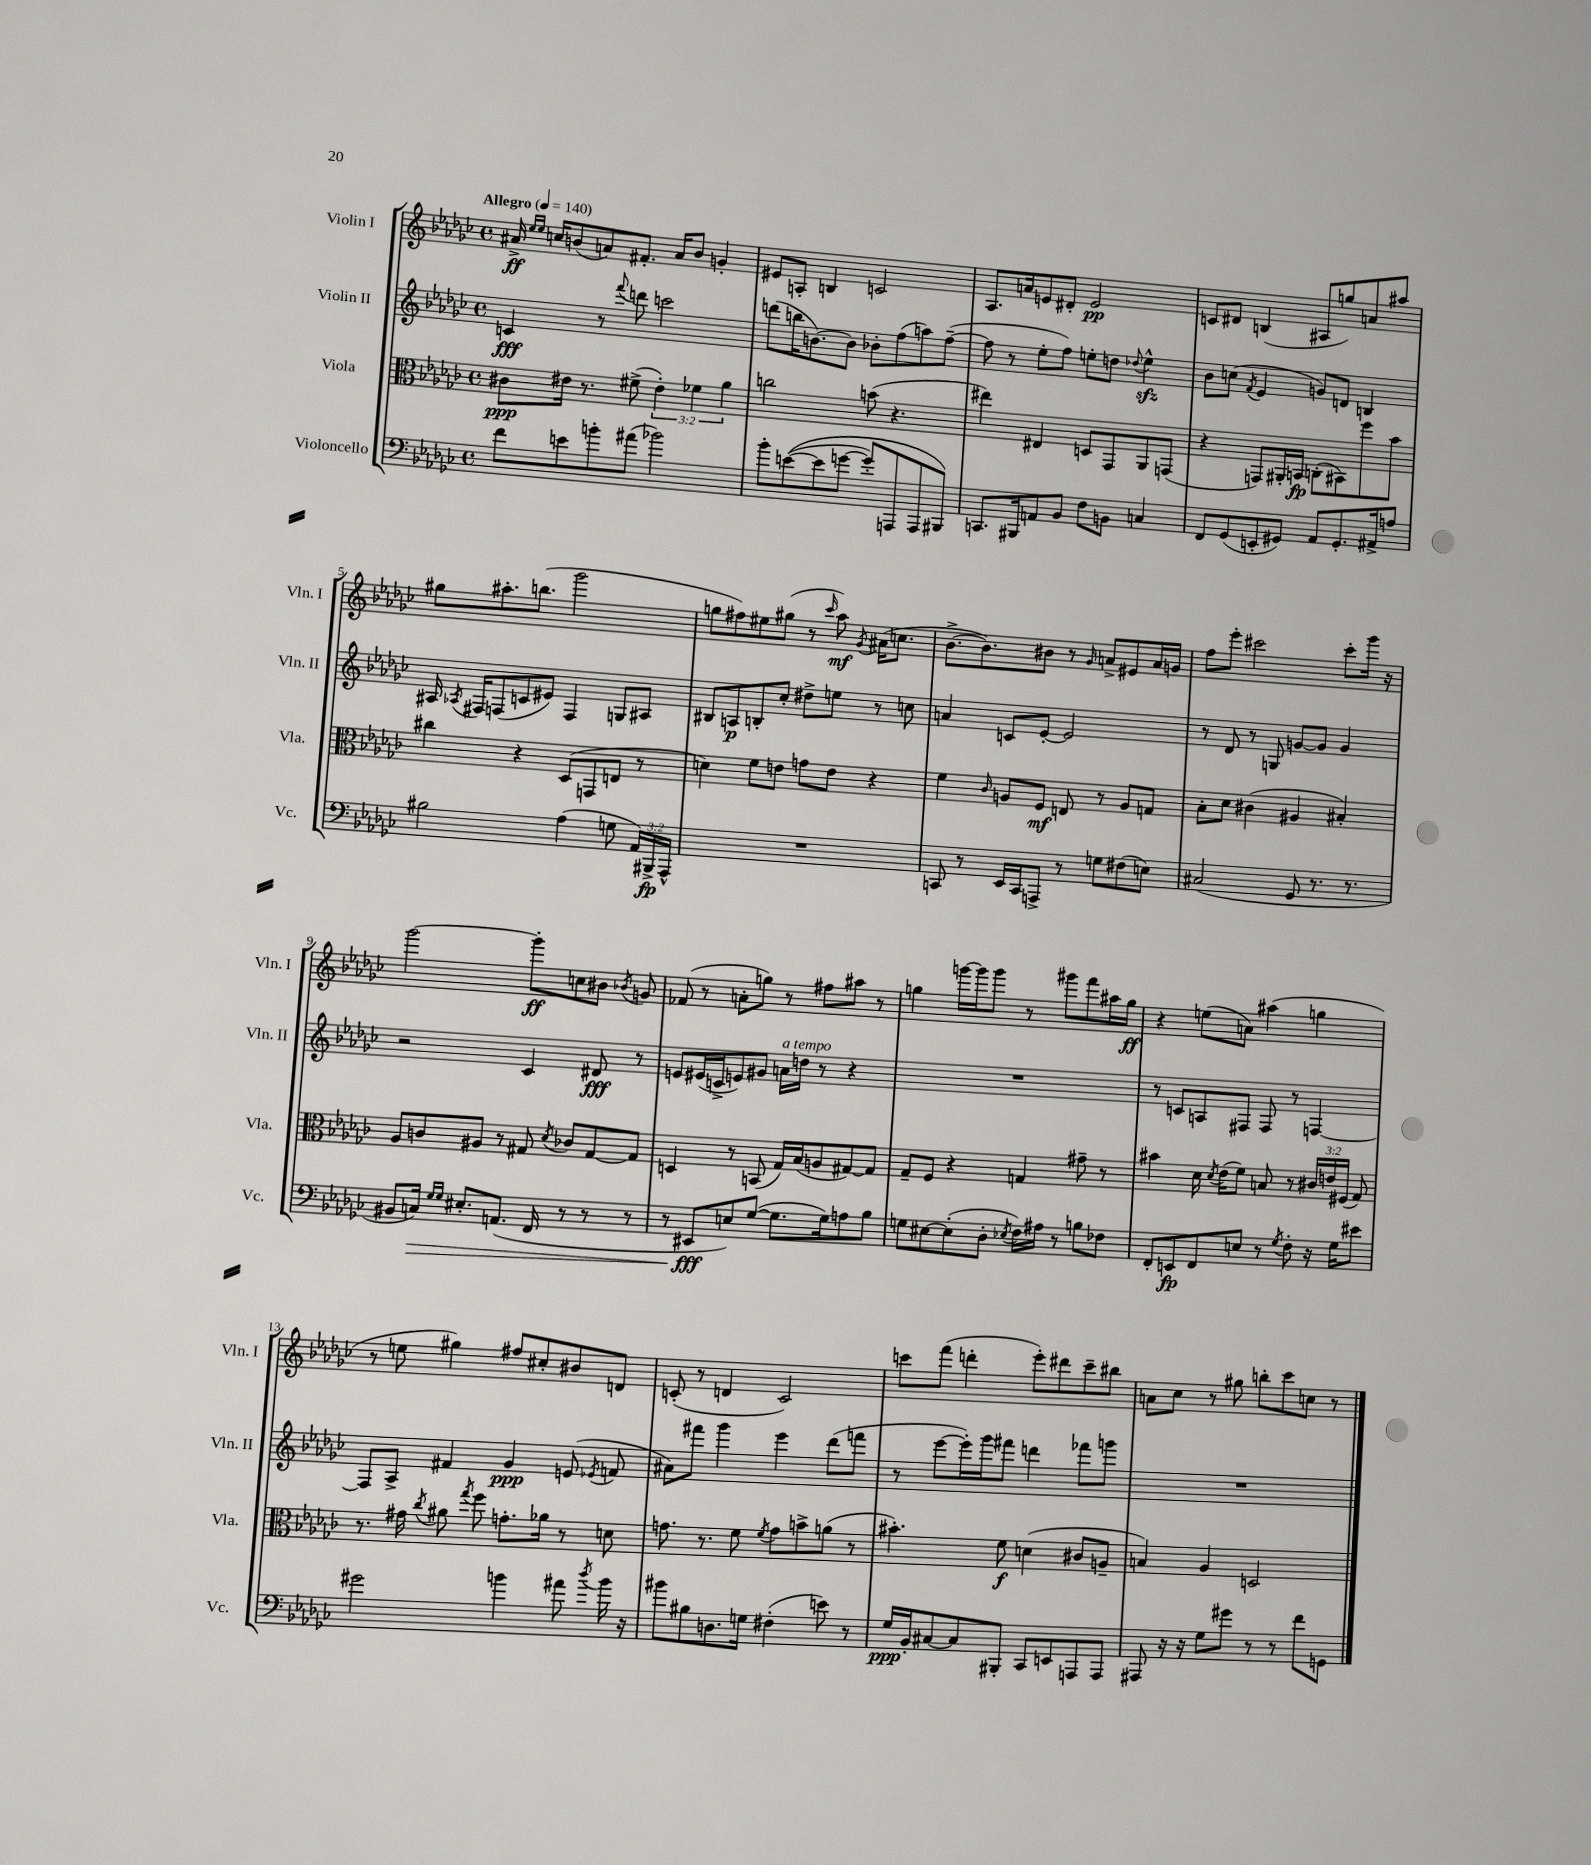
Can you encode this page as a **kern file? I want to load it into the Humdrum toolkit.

**kern	**dynam	**kern	**dynam	**kern	**dynam	**kern	**dynam
*part4	*part4	*part3	*part3	*part2	*part2	*part1	*part1
*staff4	*staff4	*staff3	*staff3	*staff2	*staff2	*staff1	*staff1
*I"Violoncello	*	*I"Viola	*	*I"Violin II	*	*I"Violin I	*
*I'Vc.	*	*I'Vla.	*	*I'Vln. II	*	*I'Vln. I	*
*clefF4	*	*clefC3	*	*clefG2	*	*clefG2	*
*k[b-e-a-d-g-c-]	*	*k[b-e-a-d-g-c-]	*	*k[b-e-a-d-g-c-]	*	*k[b-e-a-d-g-c-]	*
*M4/4	*	*M4/4	*	*M4/4	*	*M4/4	*
*met(c)	*	*met(c)	*	*met(c)	*	*met(c)	*
*MM140	*	*MM140	*	*MM140	*	*MM140	*
=1	=1	=1	=1	=1	=1	=1	=1
!	!	!	!	!	!	!LO:TX:a:B:t=Allegro	!
8f\L	.	8c#X\L	ppp	4cn/	fff	16a#X^/	ff
.	.	.	.	.	.	16qqee-/LL	.
.	.	.	.	.	.	16qqee-/JJ	.
.	.	.	.	.	.	16ccn/KL	.
8en\	.	16e#X\Jk	.	.	.	(8bn/	.
.	.	8.r	.	.	.	.	.
8bn'\	.	.	.	8r	.	8an/)	.
.	.	.	.	8qqfff/	.	.	.
(8a#X\J	.	(8f#X^\	.	8dddn\	.	8.f#X'/J	.
2b-X\)	.	6e#'\)	.	2cccn\	.	.	.
.	.	.	.	.	.	16a/KL	.
.	.	.	.	.	.	8b/J	.
.	.	6f-X\	.	.	.	.	.
.	.	.	.	.	.	4gn'/	.
.	.	6a-\	.	.	.	.	.
=2	=2	=2	=2	=2	=2	=2	=2
8b-'\L	.	2ccn\	.	(8dddn\L	.	8e#X/L	.
(([8en\	.	.	.	16bbn\K	.	8An'/J	.
.	.	.	.	[8.bn\)	.	.	.
8e\]	.	.	.	.	.	4Bn/	.
[8gn\J	.	.	.	8b\J]	.	.	.
8g'/L])	.	(8bn\	.	8b-X'\L	.	2cn/	.
8AAAn/	.	4.r	.	(8ff\	.	.	.
8AAA/	.	.	.	8aan\)	.	.	.
8BBB#X/J)	.	.	.	([8ff~\J	.	.	.
=3	=3	=3	=3	=3	=3	=3	=3
8.CCn/L	.	4ee#X\)	.	8ff\]	.	8.A-/L	.
.	.	.	.	8r	.	.	.
16BBB#X/k	.	.	.	.	.	16an/k	.
8AAn/	.	4E#X/	.	8ee-'\L	.	8en/	.
8BB-/J	.	.	.	8ff\J)	.	8d#X'/J	.
8F\L	.	8Dn/L	.	8een'\L	.	2e/	pp
8BBn\J	.	8GG-/	.	8ddn\J	.	.	.
.	.	.	.	8qqdd-X/	.	.	.
4Cn/	.	8AA-/	.	4eezz^^\	.	.	.
.	.	(8GGn/J	.	.	.	.	.
=4	=4	=4	=4	=4	=4	=4	=4
8FF/L	.	4r	.	8b-\L	.	8cn/L	.
(8GG-/	.	.	.	(8ccn\J	.	8d#X/J	.
.	.	.	.	8qf/	.	.	.
8EEn'/	.	8GGn/L)	.	4e-/	.	(4Bn/	.
8GG#X/J)	.	16AA#X'/L	.	.	.	.	.
.	.	16BBn/JJ	fp	.	.	.	.
8AA-/L	.	(8Cn'\L	.	8gn/L)	.	8A#X/L	.
8.GG#'/	.	8BB#X\)	.	8dn/J	.	8ggn/)	.
.	.	8ff\	.	4Bn/	.	8an/	.
16AA#X^/k	.	.	.	.	.	.	.
8An/J	.	8b-\J	.	.	.	8aa#X/J	.
!!LO:LB:g=z
=5	=5	=5	=5	=5	=5	=5	=5
2B#X\	.	4cc#X\	.	16A#X/	.	8gg#X\L	.
.	.	.	.	8qA-X/	.	.	.
.	.	.	.	16F#X/KL	.	.	.
.	.	.	.	(8Fn/	.	8.aa#X'\	.
.	.	4r	.	8cn/	.	.	.
.	.	.	.	.	.	(8.bbn\J	.
.	.	.	.	8e#X/J)	.	.	.
(4A-\	.	(8D-/L	.	4F/	.	2ggg-\	.
.	.	8GGn/	.	.	.	.	.
8Gn\	.	8En/J	.	8Gn/L	.	.	.
24AA-/LL)	.	8r	.	8A#X/J	.	.	.
24BBB#X^/	fp	.	.	.	.	.	.
24AAA-^^/JJ	.	.	.	.	.	.	.
=6	=6	=6	=6	=6	=6	=6	=6
1r	.	4dn\)	.	8B#X/L	.	8ggn\L	.
.	.	.	.	8An/	p	8ff#X\)	.
.	.	8f\L	.	8Bn'/	.	8ee#X\	.
.	.	8en\J	.	8cc-'/J	.	(8gg#X\J	.
.	.	8gn\L	.	8dd#X^\L	.	8r	.
.	.	.	.	.	.	16qqccc-/	.
.	.	8e\J	.	8een\J	.	8aa-\)	mf
.	.	.	.	.	.	8qg-/	.
.	.	4r	.	8r	.	(16a#X\KL	.
.	.	.	.	.	.	8.ccn\J	.
.	.	.	.	8ccn\	.	.	.
=7	=7	=7	=7	=7	=7	=7	=7
8CCn/	.	4f\	.	4an/	.	[8.b-^\L	.
8r	.	.	.	.	.	.	.
.	.	.	.	.	.	8.b-\])	.
.	.	16qqc-/	.	.	.	.	.
16EE-/LL	.	8An/L	.	8cn/L	.	.	.
16CC/J	.	.	.	.	.	.	.
8AAAn^/J	.	8F/J	mf	[8e-'/J	.	8b#X\J	.
8r	.	8En/	.	2e-/]	.	8r	.
.	.	.	.	.	.	16qqg-/	.
8Gn\L	.	8r	.	.	.	8an^/L	.
(8F#X\	.	8A/L	.	.	.	8e#X/	.
8En\J)	.	8Gn/J	.	.	.	16a/L	.
.	.	.	.	.	.	16gn/JJ	.
=8	=8	=8	=8	=8	=8	=8	=8
(2C#X/	.	8B-'\L	.	8r	.	8ff\L	.
.	.	8d-\J	.	8d-/	.	8eee-'\J	.
.	.	(4c#X\	.	8r	.	2ccc#X\	.
.	.	.	.	8Gn/	.	.	.
8GG-/	.	4A#X/	.	[8gn/L	.	.	.
8.r	.	.	.	8g/J]	.	.	.
.	.	4B#X'/)	.	4g/	.	8ccc#'\L	.
8.r	.	.	.	.	.	.	.
.	.	.	.	.	.	16ggg-\Jk	.
.	.	.	.	.	.	16r	.
!!LO:LB:g=z
=9	=9	=9	=9	=9	=9	=9	=9
8BB#X/L	.	8A-/L	.	2r	.	[2ggg-\	.
!	!LO:HP:b	!	!	!	!	!	!
16Cn/Jk)	>	8cn/	.	.	.	.	.
16qqG-/LL	.	.	.	.	.	.	.
16qqG-/JJ	.	.	.	.	.	.	.
8.E#X'/L	.	.	.	.	.	.	.
.	.	8A#X/J	.	.	.	.	.
(8.AAn/J	.	8r	.	.	.	.	.
.	.	8G#X/	.	4c-/	.	8ggg-'\L]	ff
16FF/	.	.	.	.	.	.	.
.	.	8qd-/	.	.	.	.	.
8r	.	8c-X/L	.	.	.	8ccn\	.
8r	.	[8G#/	.	8d#X/	fff	8b#X\J	.
.	.	.	.	.	.	8qb-X/	.
8r	.	8G#/J]	.	8r	.	8gn/	.
=10	=10	=10	=10	=10	=10	=10	=10
8r	.	4Dn/	.	8en/L	.	(8f-X/	.
8EE#X/L	fff	.	.	(16e#X/L	.	8r	.
.	.	.	.	16cn^/J	.	.	.
8En/)	]	8r	.	8en/)	.	8an'\L	.
([8G-/J	.	(8BBn/	.	8g#X/J	.	8ggn\J)	.
!	!	!	!	!LO:TX:a:i:t=a tempo	!	!	!
8.G-\L]	.	16G-/LL)	.	16an\LL	.	8r	.
.	.	(16B-/J	.	16ddn\JJ	.	.	.
.	.	8An/	.	8r	.	8ff#X\L	.
16G-\k)	.	.	.	.	.	.	.
8An\	.	[8G#X/)	.	4r	.	8aa#X\J	.
8B-\J	.	8G#/J]	.	.	.	8r	.
=11	=11	=11	=11	=11	=11	=11	=11
8Gn\L	.	8G-~/L	.	1r	.	4ggn\	.
[8E#X\	.	8F/J	.	.	.	.	.
(8E#'\]	.	4r	.	.	.	[16gggn\LL	.
.	.	.	.	.	.	16ggg\J]	.
8D-'\J	.	.	.	.	.	8ggg\J	.
8qE-X/	.	.	.	.	.	.	.
16F\LL)	.	4Gn/	.	.	.	8r	.
16A#X\JJ	.	.	.	.	.	.	.
8r	.	.	.	.	.	8ggg#X\L	.
8Bn\L	.	8g#X~\	.	.	.	8fff\	.
8F-X\J	.	8r	.	.	.	16aa#X\L	.
.	.	.	.	.	.	16gg\JJ	ff
=12	=12	=12	=12	=12	=12	=12	=12
8FF'/L	.	4b#X\	.	8r	.	4r	.
8EEn/	fp	.	.	8cn/L	.	.	.
8FF/	.	16d-\	.	8An/	.	(8een\L	.
.	.	8qd-/	.	.	.	.	.
.	.	(16e-\KL	.	.	.	.	.
8En/J	.	8f\J)	.	8F#X/J	.	8an\J)	.
8r	.	8Bn/	.	8F#/	.	(4aa#X\	.
8qG-/	.	.	.	.	.	.	.
8F'\	.	8r	.	8r	.	.	.
16r	.	24c#X/LL	.	[4Fn/	.	4ggn\	.
.	.	24en/	.	.	.	.	.
16G-\KL	.	.	.	.	.	.	.
.	.	(24F#X/JJ	.	.	.	.	.
8e#X\J	.	8G-/)	.	.	.	.	.
!!LO:LB:g=z
=13	=13	=13	=13	=13	=13	=13	=13
2g#X\	.	8.r	.	8F/L]	.	8r	.
.	.	.	.	8A-^/J	.	8een\	.
.	.	16g#X\	.	.	.	.	.
.	.	8qcc-/	.	.	.	.	.
.	.	8a#X\	.	4f#X/	.	4gg#X\)	.
.	.	8qgg-/	.	.	.	.	.
.	.	8ff\	.	.	.	.	.
4bn\	.	8.gn'\L	.	4g-/	ppp	8ff#X/L	.
.	.	.	.	.	.	8cc#X'/	.
.	.	16a-X\Jk	.	.	.	.	.
8a#X\	.	8r	.	(8en/	.	8b#X/	.
8qdd-/	.	.	.	8qe-X/	.	.	.
16b\	.	8dn\	.	8fn/	.	8dn/J	.
16r	.	.	.	.	.	.	.
=14	=14	=14	=14	=14	=14	=14	=14
8b#X\L	.	8.gn\	.	8a#X\L)	.	(8cn'/	.
8B#X\	.	.	.	8fff#X\J	.	8r	.
.	.	8.r	.	.	.	.	.
8.Dn\	.	.	.	4ggg-\	.	4dn/	.
.	.	8f\	.	.	.	.	.
16Gn\Jk	.	.	.	.	.	.	.
.	.	8qf/	.	.	.	.	.
(4F#X'\	.	8g\L	.	4eee-\	.	2c/)	.
.	.	8bn^\	.	.	.	.	.
8en\)	.	(8an\J	.	(8ddd-\L	.	.	.
8r	.	8r	.	8fffn\J	.	.	.
=15	=15	=15	=15	=15	=15	=15	=15
16G-/LL	ppp	4.b#X'\)	.	8r	.	8cccn\L	.
16BB-'/J	.	.	.	.	.	.	.
[8C#X/	.	.	.	[8eee-\L	.	(8fff\J	.
8C#/]	.	.	.	16eee-'\L])	.	4dddn'\	.
.	.	.	.	16ggg-\J	.	.	.
8BBB#X'/J	.	8f\	f	8fff#X\J	.	.	.
8CC-/L	.	(4dn\	.	4dddn\	.	8eee-'\L)	.
8EEn/	.	.	.	.	.	8ddd#X\	.
8AAAn/	.	8c#X/L	.	8fff-X\L	.	8ccc~\	.
8AAA/J	.	8An~/J	.	8gggn\J	.	8bb#X\J	.
=16	=16	=16	=16	=16	=16	=16	=16
8AAA#X/	.	4Bn/)	.	1r	.	8an\L	.
16r	.	.	.	.	.	8cc-\J	.
16r	.	.	.	.	.	.	.
8G-\L	.	4A-/	.	.	.	8r	.
8g#X\J	.	.	.	.	.	8gg#X\	.
8r	.	2Dn/	.	.	.	8bbn'\L	.
8r	.	.	.	.	.	8ccc-\	.
8f\L	.	.	.	.	.	8ccn\J	.
8GGn\J	.	.	.	.	.	8r	.
==	==	==	==	==	==	==	==
*-	*-	*-	*-	*-	*-	*-	*-
